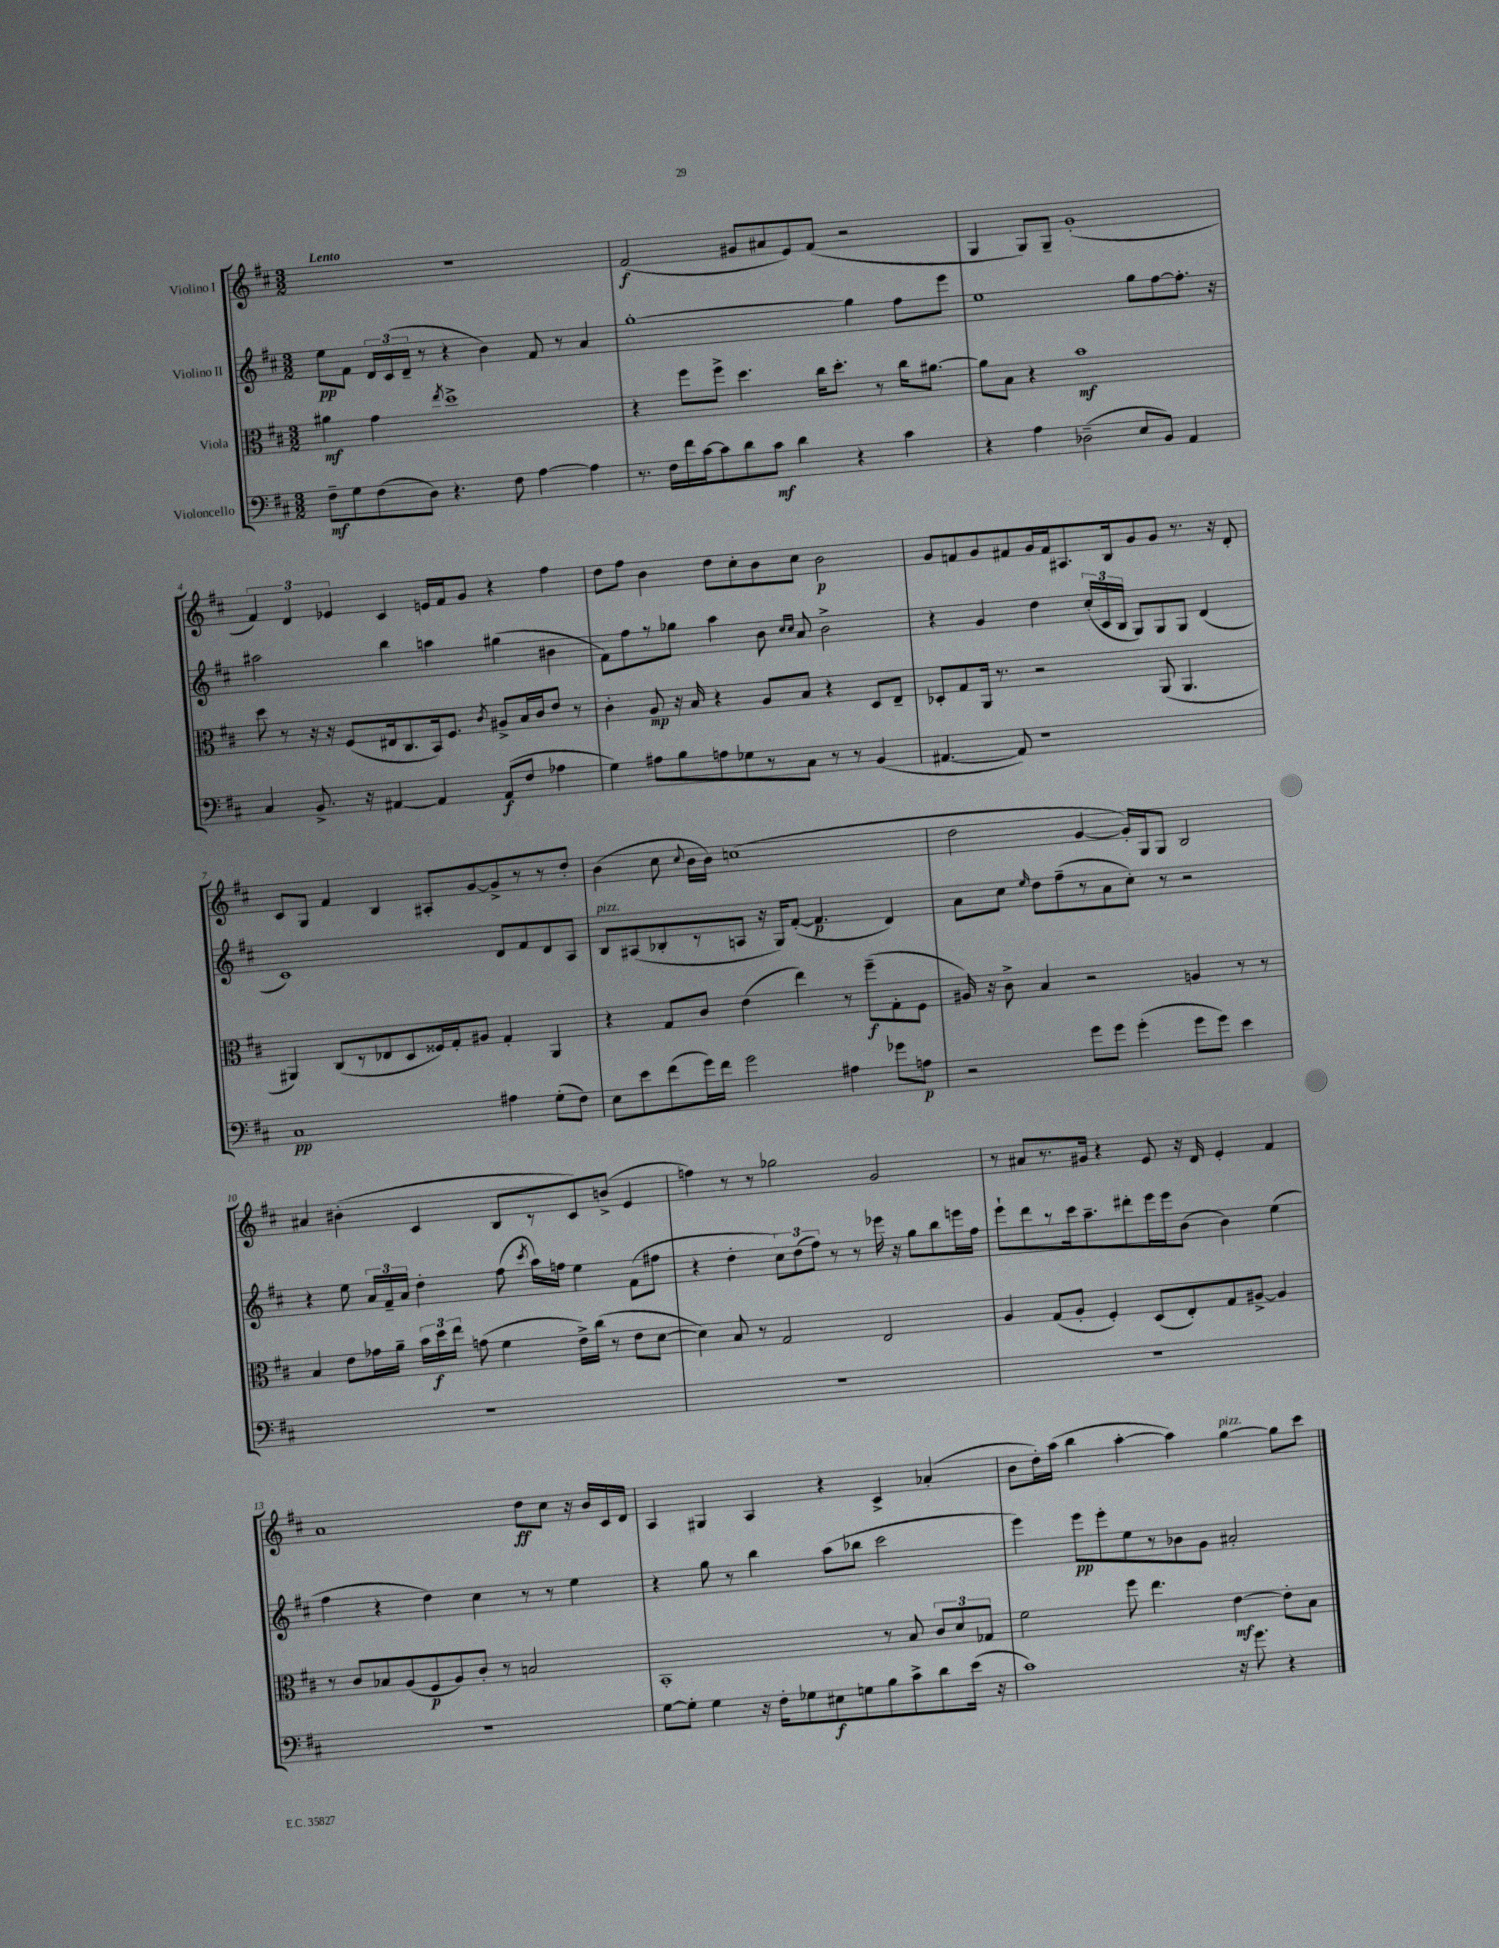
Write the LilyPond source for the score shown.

<<
\new StaffGroup <<
\new Staff = "s0" \with { instrumentName = "Violino I" } {
    \clef treble \key d \major \numericTimeSignature \time 3/2 \tempo "Lento"
    \autoBeamOff R1. |
    fis'2\f( gis'8[ ais'8 e'8) fis'8]( r2 |
    g4 g8[) g8]-- g'1-.( |
    \tuplet 3/2 { fis'4) d'4 ees'4 } cis'4 e'16[ fis'16 g'8] r4 fis''4 |
    d''8[ fis''8] b'4 d''8[ cis''8-. b'8 cis''8] b'2\p |
    g'8[ f'8 g'8 fis'8 g'16 fis'16 ais8. b16 g'8 g'8] r8. r16 d'8-. |
    cis'8[ g8] fis'4 b4 ais8[-. g'8~ g'8-> r8 r8 d''8]-. |
    b'4( cis''8 \appoggiatura { cis''8 } b'16[ b'16]) c''1( |
    d''2 g'4~ g'16[-.) g16 g8] b2 |
    ais'4 bis'4-.( cis'4 b8[ r8 cis'8) b'8]->( e'4 |
    f''4) r8 r8 ges''2 g'2 |
    r8 ais'8[ r8. gis'16] r4 e'8 r16 d'16 e'4-. fis'4 |
    a'1 d''8[\ff cis''8] r16 b'16[ cis'16 d'16] |
    a4 gis4 a4 r4 cis'4-> aes'4-.( |
    b'8[ d''16-.) a''16]( b''4 a''4~-. a''4) g''4~^\markup { \italic "pizz." } g''8[ cis'''8] \bar "|." |
}
\new Staff = "s1" \with { instrumentName = "Violino II" } {
    \clef treble \key d \major \numericTimeSignature \time 3/2
    \autoBeamOff e''8[\pp fis'8] \tuplet 3/2 { d'16[ cis'16( d'16]-- } r8 r4 b'4) fis'8 r8 a'4 |
    g''1~-. g''4 fis''8[ e'''8] |
    e''1 g''8[ fis''8~ fis''8.]-. r16 |
    ais''2 b''4 a''4 gis''4( bis'4 |
    fis'8[) fis''8 r8 ges''8] a''4 b'8 \grace { cis''16[ cis''16] } a'8 b'2-> |
    r4 g'4 d''4 \tuplet 3/2 { cis''16[-.( cis'16 b16] } g8[) g8 g8] d'4( |
    cis'1) d'8[ fis'8 d'8 a8] |
    b8[^\markup { \italic "pizz." } ais8( bes8-. r8 a8] r16 g16[) fis'8]~-.( fis'4.\p d'4) |
    a'8[ cis''8] \grace { e''16 } d''8[ fis''8--( r8 a'8 cis''8]-.) r8 r2 |
    r4 e''8 \tuplet 3/2 { a'16[ fis'16-- a'16] } d''4-. fis''8( \acciaccatura { cis'''8 } a''16[) f''16] e''4 fis'8[( fis''8] |
    r4 d''4-. \tuplet 3/2 { cis''8[) d''8( fis''8]) } r8 r8 ees'''16 r16 g''8[ b''8 e'''16 fis''16] |
    e'''8[-! d'''8 r8 cis'''16 a''8.-- dis'''8-. e'''16 e'''16 b'8]( b'4) e''4( |
    fis''4 r4 d''4) cis''4 r8 r8 e''4 |
    r4 g''8 r8 b''4 a''8[( bes''8] cis'''2 |
    e'''4) e'''8[\pp e'''8-. e''8 r8 bes'8 g'8] ais'2-. \bar "|." |
}
\new Staff = "s2" \with { instrumentName = "Viola" } {
    \clef alto \key d \major \numericTimeSignature \time 3/2
    \autoBeamOff ais'4\mf g'4 \acciaccatura { e''8 } d''1-> |
    r4 fis''8[ fis''8]-> d''4. cis''16[ d''8.]-. r8 cis''16[ ais'8.]~ |
    ais'8[ b8] r4 b'1\mf |
    d''8 r8 r16 r16 fis8[( eis16 cis8. b,16) fis8.] \acciaccatura { cis'8 } ais8[-> b16 cis'16 e'8] r8 |
    cis'4-. a8\mp r16 b16 r4 a8[ b8] r4 d8[ e8]-- |
    des8[-. g8 a,16] r8. r2 a,8( a,4. |
    ais,4) cis8[( r8 ees8 d8 fisis16) g16-. ais8] g4-. ais,4 |
    r4 g8[ cis'8] e'4( e''4) r8 fis''8[--\f( g8-. fis8] |
    ais16) r16 cis'8-> b4 r2 a4 r8 r8 |
    b4 e'8[ ges'16 a'16]-- \tuplet 3/2 { b'16[ d''16\f e''16] } g'8( fis'4 e'16[->) cis''16]( r8 e'8[ d'8]~ |
    d'4) b8 r8 g2 e2 |
    a4 g8[( a8]-. fis4-.) d8[( e8-.) g8 ais8]~-> ais4 |
    r8 cis'8[ bes8 a8( fis8\p a8) cis'8]-. r8 b2 |
    b,1-. r8 b8 \tuplet 3/2 { cis'8[ d'8 ges8] } |
    fis'2 fis''8 e''4. e'4~\mf e'8[-. b8] \bar "|." |
}
\new Staff = "s3" \with { instrumentName = "Violoncello" } {
    \clef bass \key d \major \numericTimeSignature \time 3/2
    \autoBeamOff fis8[--\mf g8 fis8( d8]) r4. fis8 a4~ a4 |
    r8. fis16[ fis'16 cis'16~ cis'8 d'8 cis'8]\mf d'4 r4 cis'4 |
    r4 a4 des2--( e8[ b,8]) a,4 |
    cis4 b,8.-> r16 ais,4~ ais,4 ais,8[\f( fis8] aes4 |
    g4) ais8[ b8 a8 ges8 r8 cis8] r8 r8 b,4( |
    ais,4.~ ais,8) r1 |
    cis1\pp ais4 g8[-.( fis8]) |
    e8[ e'8 fis'8( g'16) fis'16] g'2 ais4 ges'8[ a8]\p |
    r2 g'8[ g'8] g'4-.( g'8[ g'8]) e'4 |
    R1. |
    R1. |
    R1. |
    R1. |
    g8[~ g8]-. g4 r16 fis16[-. ges8 eis8\f g8 b8 cis'8-> d'8 e'16]( r16 |
    cis'1) r16 g'8. r4 \bar "|." |
}
>>
>>
